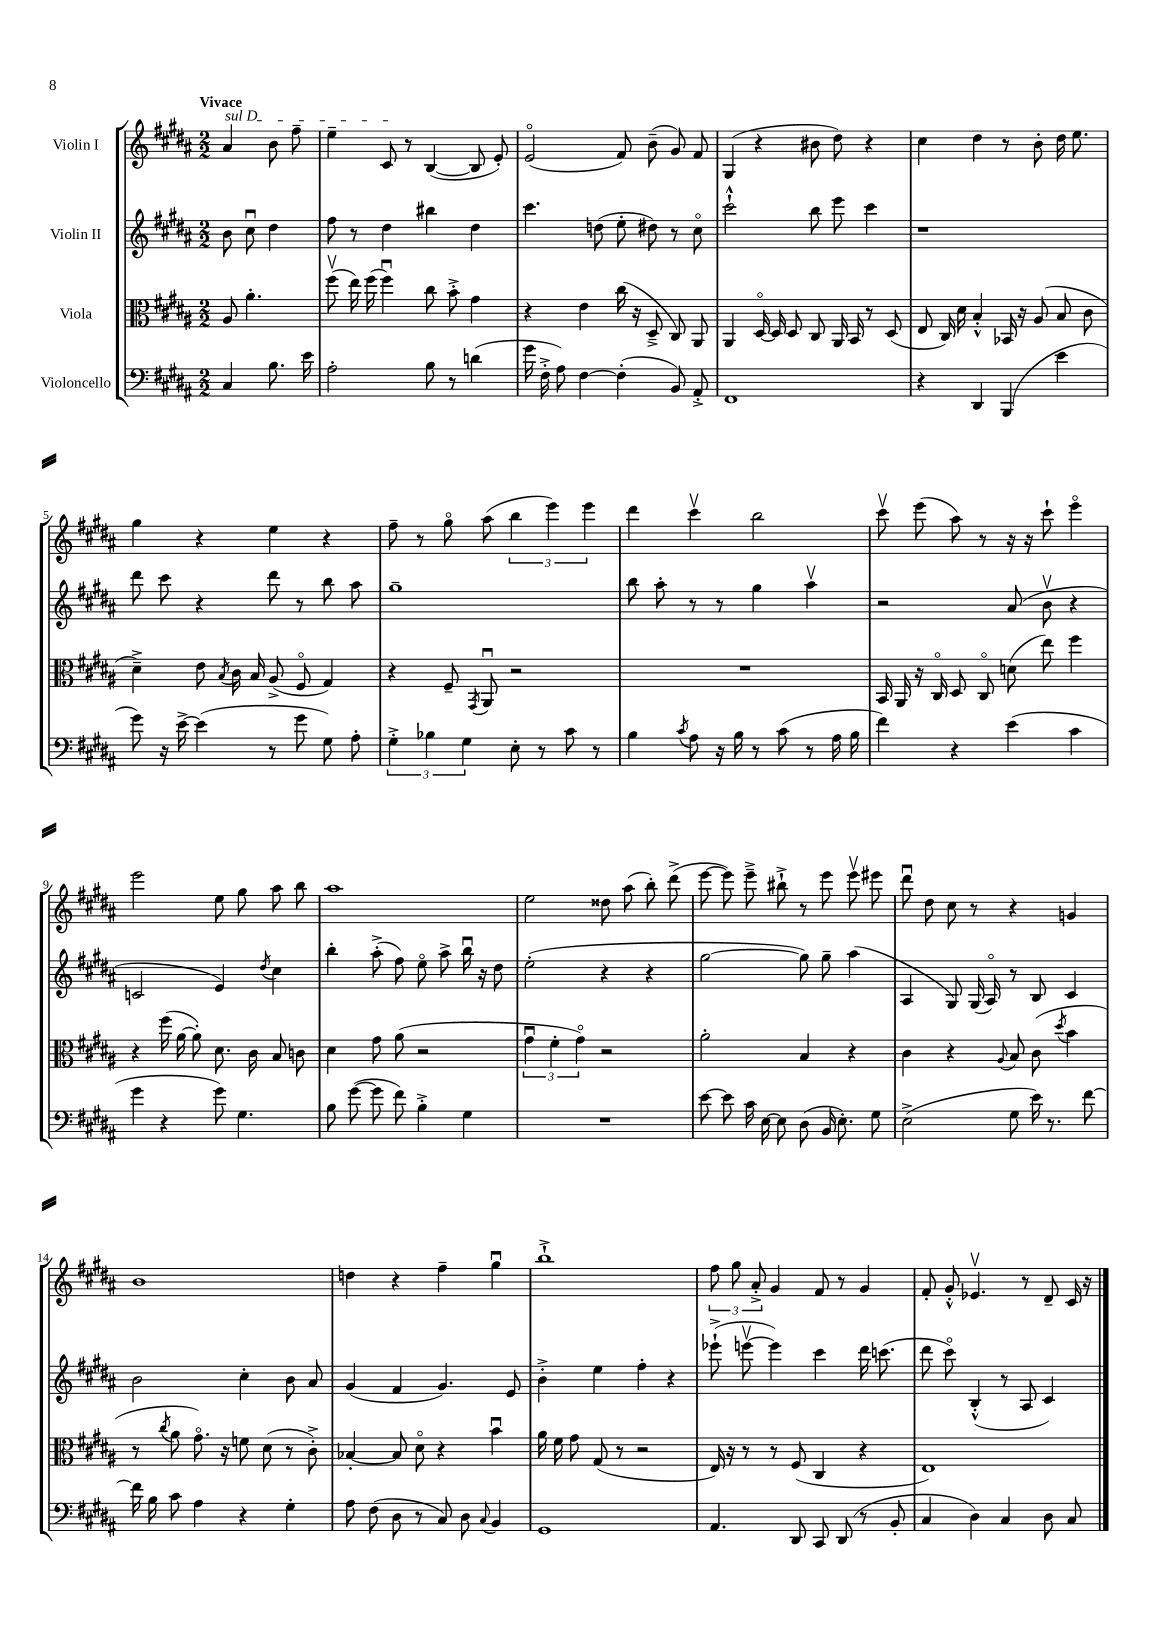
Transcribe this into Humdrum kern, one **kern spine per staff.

**kern	**kern	**kern	**kern
*staff4	*staff3	*staff2	*staff1
*clefF4	*clefC3	*clefG2	*clefG2
*k[f#c#g#d#a#]	*k[f#c#g#d#a#]	*k[f#c#g#d#a#]	*k[f#c#g#d#a#]
*M2/2	*M2/2	*M2/2	*M2/2
4C#/	8A#/	8b\	4a#/
.	4.a#'\	8cc#u\	.
8.B\	.	4dd#\	8b\
.	.	.	8ff#~\
16e\	.	.	.
=	=	=	=
2A#'\	(8ff#v\	8ff#\	4ee~\
.	16ee\)	8r	.
.	(16ff#\	.	.
.	4ff#u\)	4dd#\	8c#/
.	.	.	8r
8B\	8cc#\	4bb#\	([4B/
8r	8b'^\	.	.
(4d\	4g#\	4dd#\	8B/]
.	.	.	8e'/)
=	=	=	=
16g#\	4r	4.ccc#\	(2eo/
16F#'^\	.	.	.
8A#\)	.	.	.
[4F#\	4e\	.	.
.	.	(8dd\	.
(4F#'\]	(16cc#\	8ee'\	8f#/)
.	16r	.	.
.	8D#~^/	8dd#\)	(8b~\
8BB/)	8C#/)	8r	8g#/)
8AA#'^/	8AA#/	8cc#o\	8f#/
=	=	=	=
1FF#	4AA#/	2ccc#`^^\	(4G#/
.	[16D#o/	.	4r
.	16D#/]	.	.
.	8D#/	.	.
.	8C#/	8bb\	8b#\
.	16AA#/	8eee\	8dd#\)
.	16BB/	.	.
.	8r	4ccc#\	4r
.	(8D#/	.	.
=	=	=	=
4r	8E/	1r	4cc#\
.	16C#/)	.	.
.	16d#\	.	.
4DD#/	4B'^^/	.	4dd#\
(4BBB/	16BB-/	.	8r
.	16r	.	.
.	(8A#/	.	8b'\
4e\	8B/	.	16dd#\
.	.	.	8.ee\
.	8c#\	.	.
=	=	=	=
8g#\)	4d#~^\)	8ddd#\	4gg#\
16r	.	8ccc#\	.
[16e^\	.	.	.
(4e\]	8e\	4r	4r
.	8qB/	.	.
.	16c#\	.	.
.	16B/	.	.
8r	(8A#^/	8ddd#\	4ee\
8g#\	8F#o/	8r	.
8G#\)	4G#/)	8bb\	4r
8A#'\	.	8aa#\	.
=	=	=	=
6G#'^\	4r	1gg#~	8ff#~\
.	.	.	8r
6B-\	.	.	.
.	8F#~/	.	8gg#o\
6G#\	.	.	.
.	8qGG#/	.	.
.	8AA#u/	.	(8aa#\
8E'\	2r	.	6bb\
8r	.	.	.
.	.	.	6eee\)
8c#\	.	.	.
.	.	.	6eee\
8r	.	.	.
=	=	=	=
4B\	1r	8bb\	4ddd#\
.	.	8aa#'\	.
8qc#/	.	.	.
8A#\	.	8r	4ccc#v\
16r	.	8r	.
16B\	.	.	.
8r	.	4gg#\	2bb\
(8c#\	.	.	.
8r	.	4aa#v\	.
16A#\	.	.	.
16B\	.	.	.
=	=	=	=
4f#\)	16BB/	2r	8ccc#v\
.	16AA#/	.	.
.	16r	.	(8eee\
.	16C#o/	.	.
4r	8D#/	.	8aa#\)
.	8C#o/	.	8r
(4e\	(8d\	(8a#/	16r
.	.	.	16r
.	8ee\)	8bv\	8ccc#`\
4c#\	4ff#\	4r	4eeeo\
=	=	=	=
4g#\	4r	2c/	2eee\
4r	(16ff#\	.	.
.	[16a#\	.	.
.	8a#'\])	.	.
8g#\)	8.d#\	4e/)	8ee\
4.G#\	.	.	8gg#\
.	16c#\	.	.
.	.	8qdd#/	.
.	8B/	4cc#\	8aa#\
.	8c\	.	8bb\
=	=	=	=
8B\	4d#\	4bb'\	1aa#
([8g#\	.	.	.
8g#\]	8g#\	(8aa#'^\	.
8f#\)	(8a#\	8ff#\)	.
4B'^\	2r	8eeo\	.
.	.	8aa#^\	.
4G#\	.	16bbu\	.
.	.	16r	.
.	.	8dd#\	.
=	=	=	=
1r	6g#u\	(2ee'\	2ee\
.	6f#'\	.	.
.	6g#o\)	.	.
.	2r	4r	8dd##\
.	.	.	(8aa#\
.	.	4r	8bb'\)
.	.	.	(8ddd#^\
=	=	=	=
[8e\	2a#'\	[2gg#\	[8eee\
8e\]	.	.	8eee\])
16c#\	.	.	8eee~^\
[16E\	.	.	.
8E\]	.	.	8bb#`^\
(8D#\	4B/	8gg#\])	8r
16BB/	.	8gg#~\	8eee\
8.E'\)	.	.	.
.	4r	(4aa#\	8eeev\
8G#\	.	.	8eee#\
=	=	=	=
(2E^\	4c#\	4A#/	8ddd#u\
.	.	.	8dd#\
.	4r	8G#/)	8cc#\
.	.	(16G#/	8r
.	.	16A#o/)	.
.	8qqA#/	.	.
8G#\	8B/	8r	4r
16e\)	(8c#\	8B/	.
8.r	.	.	.
.	8qdd#/	.	.
.	4b\	4c#/	4g/
[8f#\	.	.	.
=	=	=	=
16f#\]	8r	2b\	1b
16B\	.	.	.
.	8qcc#/	.	.
8c#\	8a#\	.	.
4A#\	8.g#o\)	.	.
.	16r	.	.
4r	8f\	4cc#'\	.
.	(8d#\	.	.
4G#'\	8r	8b\	.
.	8c#'^\)	8a#/	.
=	=	=	=
8A#\	[4B-'/	(4g#/	4dd\
(8F#\	.	.	.
8D#\	8B-/]	4f#/	4r
8r	8d#o\	.	.
8C#/)	4r	4.g#/)	4ff#~\
8D#\	.	.	.
8qqC#/	.	.	.
4BB/	4bu\	.	4gg#u\
.	.	8e/	.
=	=	=	=
1GG#	16a#\	4b'^\	1bb`^
.	16f#\	.	.
.	8g#\	.	.
.	(8G#/	4ee\	.
.	8r	.	.
.	2r	4ff#'\	.
.	.	4r	.
=	=	=	=
4.AA#/	16E/)	(8eee-`^\	12ff#\
.	16r	.	.
.	.	.	12gg#\
.	8r	[8eeev\	.
.	.	.	12a#'^/
.	8r	4eee\])	4g#/
8DD#/	(8F#/	.	.
8CC#/	4C#/	4ccc#\	8f#/
(8DD#/	.	.	8r
8r	4r	16ddd#\	4g#/
.	.	(8.ccc\	.
8BB'/	.	.	.
=	=	=	=
4C#/	1E)	8ddd#\	8f#'/
.	.	8ccc#o\)	8g#'^^/
4D#\)	.	(4B'^^/	4.e-v/
4C#/	.	8r	.
.	.	8A#/	8r
8D#\	.	4c#/)	8d#~/
8C#/	.	.	16c#/
.	.	.	16r
==	==	==	==
*-	*-	*-	*-
